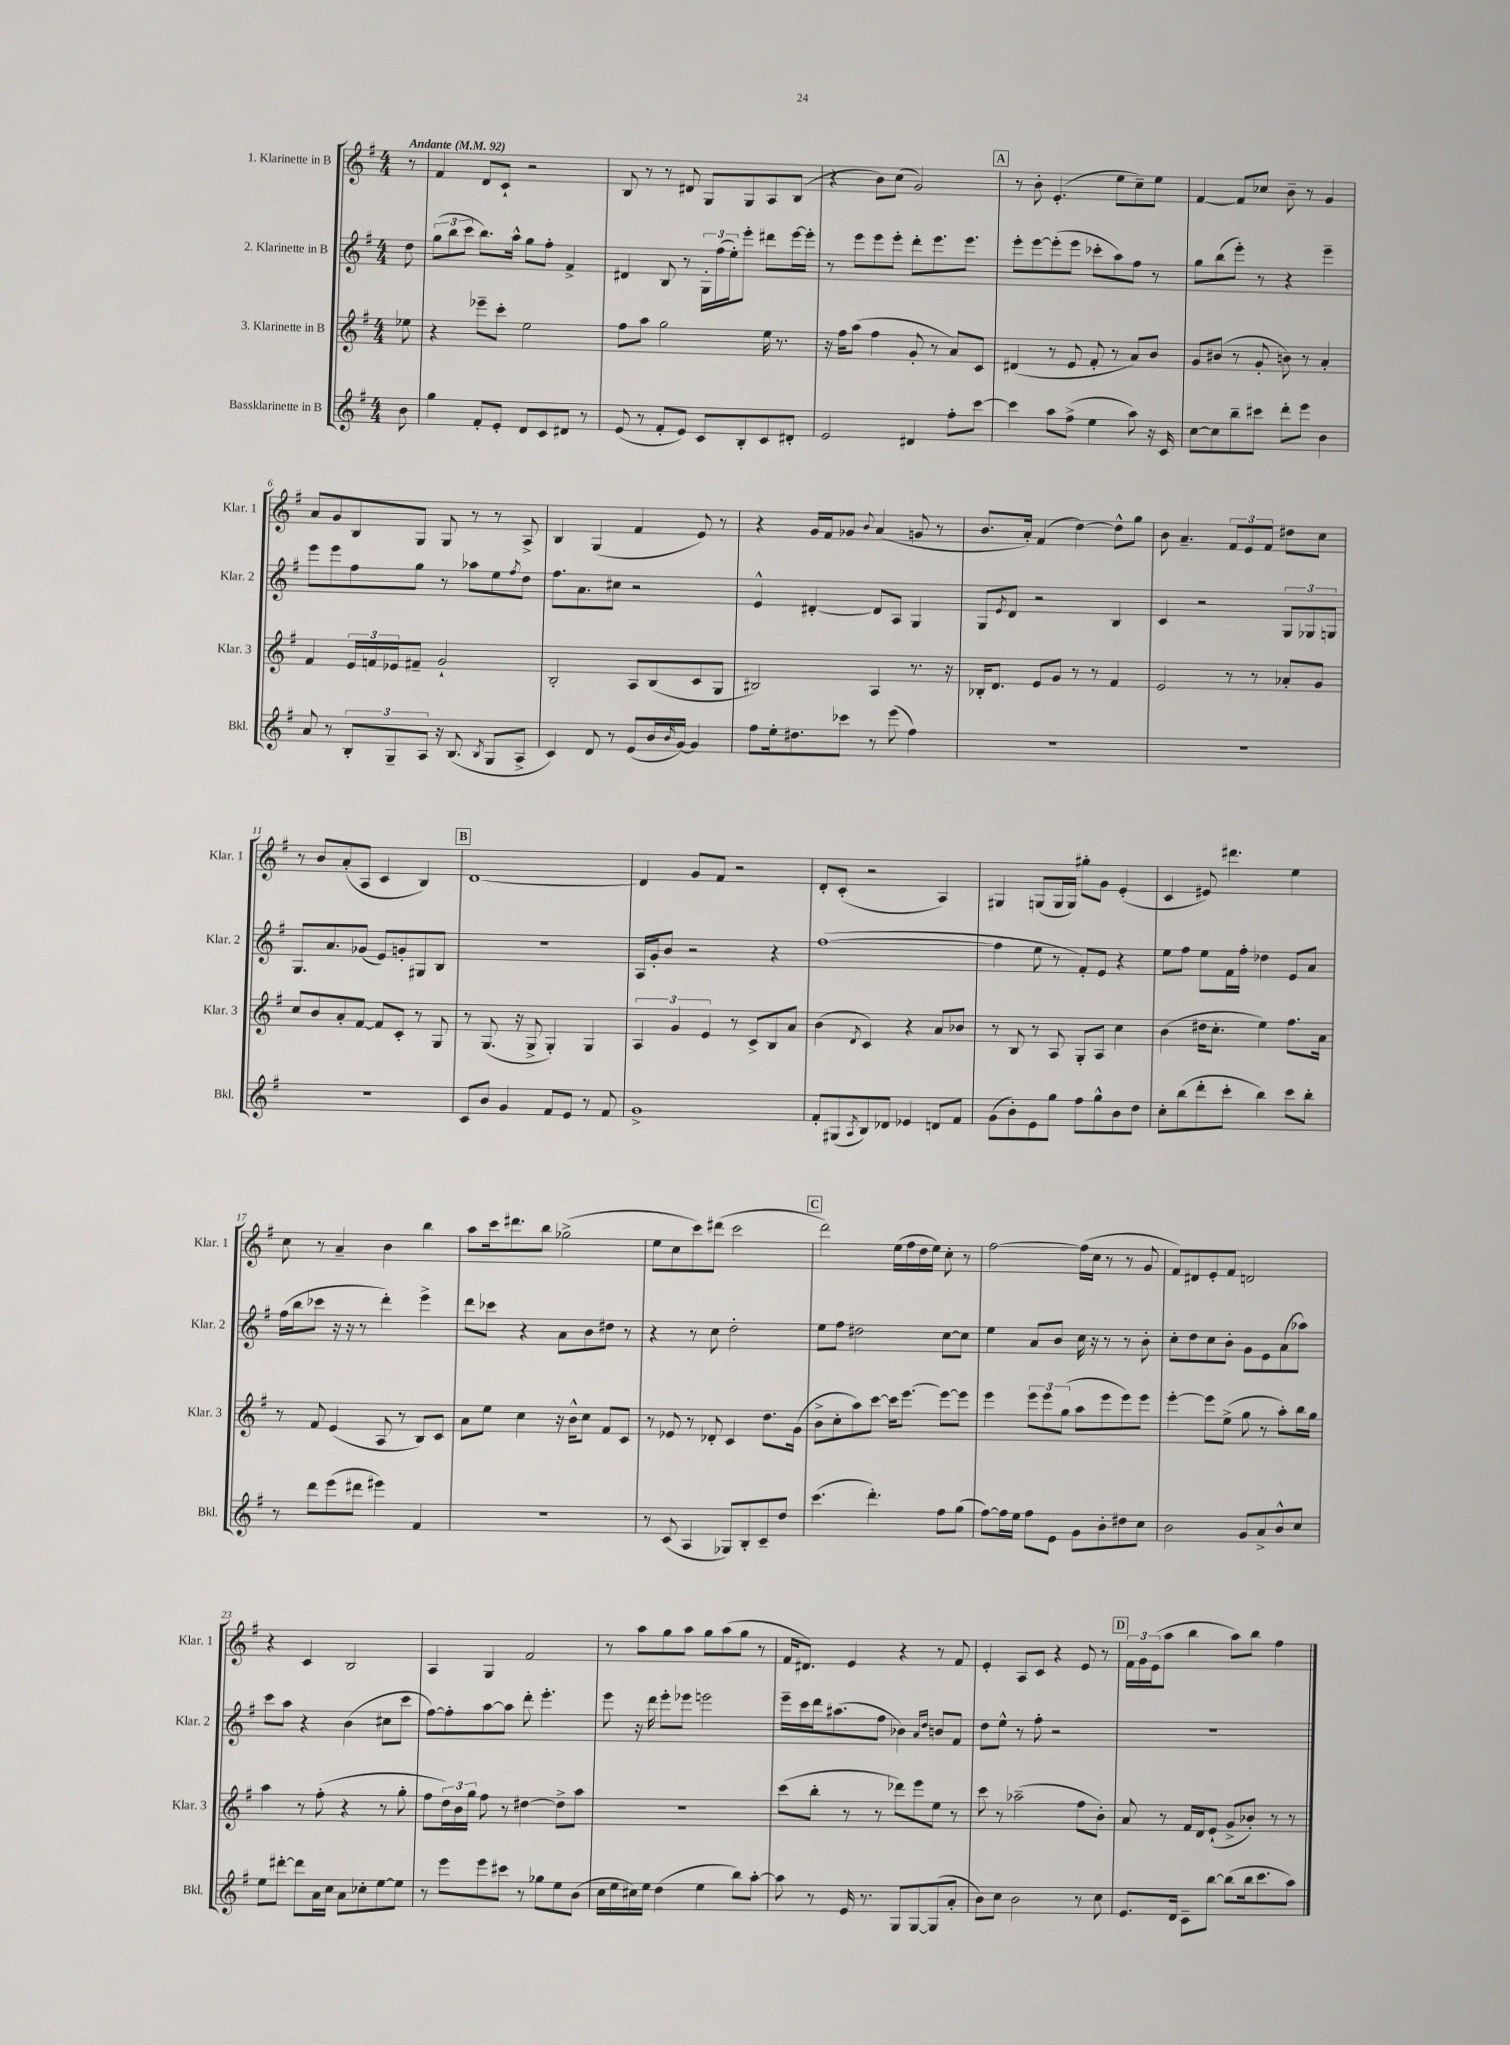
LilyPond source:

<<
\new StaffGroup <<
\new Staff = "s0" \with { instrumentName = "1. Klarinette in B" shortInstrumentName = "Klar. 1" } {
    \clef treble \key g \major \numericTimeSignature \time 4/4 \partial 8 \tempo "Andante" 4 = 92
    r8 |
    fis'4 d'8 c'8-! r2 |
    b8 r8 r8 dis'8 g8 g8 a8 b8( |
    r4 b'8) c''8( g'2) |
    \mark \markup { \box "A" } r8 b'8-. e'4.-.( e''8 c''8--) e''8 |
    fis'4~ fis'8 ces''8 b'8-- r8 g'4 |
    a'8 g'8 b8 g8 g8 r8 r8 a8-> |
    b4 g4( fis'4 e'8) r8 |
    r4 g'16 fis'16 ges'8 \appoggiatura { b'8 } a'4( g'8 r8 |
    b'8. a'16-.) fis'4( d''4~) d''8-^ g''8 |
    b'8 a'4.-- \tuplet 3/2 { fis'8 e'8 fis'8 } dis''8 c''8 |
    r8 b'8 a'8-.( a8 c'4 b4) |
    \mark \markup { \box "B" } d'1~ |
    d'4 g'8 fis'8 r2 |
    d'8-. c'8-.( r2 a4) |
    gis4 g8( g16 g16) gis''8-. g'8 e'4-.( |
    c'4 eis'8) dis'''4. e''4 |
    c''8 r8 a'4-- b'4 b''4 |
    a''8 c'''16 dis'''8. b''8 ges''2->( |
    e''8 c''8 c'''8) dis'''8( c'''2 |
    \mark \markup { \box "C" } d'''2) e''16( fis''16 d''16 e''16) c''8-. r8 |
    fis''2~ fis''16( c''16 r8 r8 g'8 |
    fis'8) dis'8 e'8-. fis'8 d'2 |
    r4 c'4 b2 |
    a4 g4 fis'2 |
    r8 a''8 g''8 a''8 g''8 a''8( g''8 r8 |
    fis'16 dis'8.) e'4 r4 r8 fis'8 |
    e'4-. a8 c'8 r4 e'8 r8 |
    \mark \markup { \box "D" } \tuplet 3/2 { fis'16 g'16 e'16( } a''8 b''4 a''8) b''8 fis''4 \bar "|." |
}
\new Staff = "s1" \with { instrumentName = "2. Klarinette in B" shortInstrumentName = "Klar. 2" } {
    \clef treble \key g \major \numericTimeSignature \time 4/4 \partial 8
    d''8 |
    \tuplet 3/2 { g''8( b''8 c'''8 } b''8.) a''16-^ g''8 fis''8-. fis'4-> |
    dis'4 b8 r8 \tuplet 3/2 { g16-. fis''16( e''16-.) } e'''8-. dis'''8 e'''16~ e'''16-. |
    r8 e'''8 e'''8 e'''8-. d'''8-. e'''8. e'''8. |
    \mark \markup { \box "A" } e'''8-. e'''8~ e'''8-.( e'''8 ces'''8-. a''8) fis''8 r8 |
    g''8 b''8( e'''8-.) r8 r4 e'''4-- |
    e'''8 e'''8 fis''8 g''8 r8 aes''8 e''8 \acciaccatura { fis''8 } d''8 |
    fis''8. a'8. cis''8 r2 |
    e'4-^ dis'4~-. dis'8 a8 g4 |
    g8 \acciaccatura { e'8 } d'8 r2 b4 |
    c'4 r2 \tuplet 3/2 { g8 ges8 g8 } |
    g8. a'8. ges'8( e'8) g'8-. gis8 b8 |
    \mark \markup { \box "B" } R1 |
    a16 g'16-. b'8 r2 r4 |
    fis''1~( |
    fis''4 e''8 r8 fis'8-.) e'8 r4 |
    e''8 fis''8 e''8 fis'16 fis''16-. des''4 e'8 a'8 |
    fis''16( b''16 ces'''8 r16 r16 r8 d'''4-.) e'''4-> |
    d'''8 ces'''8 r4 a'8 b'8 dis''8 r8 |
    r4 r8 c''8 d''2-. |
    \mark \markup { \box "C" } e''8 fis''8 dis''2 c''8~ c''8 |
    e''4 a'8 b'8 c''16 r16 r8 r8 b'8-. |
    c''8-. d''8 c''8 b'8-. g'8 e'8 a'8( aes''8) |
    c'''8 a''8 r4 b'4( cis''8 c'''8 |
    fis''8~) fis''8-. a''8~ a''8 d'''8-. e'''4.-. |
    e'''8 r16 d'''16 e'''8-. ees'''8 e'''2 |
    e'''16-- c'''16 d'''16 ais''8.( fis''8 bes'4) \grace { a'16 d''16 } b'8 fis'8 |
    d''8 e''8-^ r8 fis''8-. r2 |
    \mark \markup { \box "D" } r1 \bar "|." |
}
\new Staff = "s2" \with { instrumentName = "3. Klarinette in B" shortInstrumentName = "Klar. 3" } {
    \clef treble \key g \major \numericTimeSignature \time 4/4 \partial 8
    ees''8 |
    r4 ees'''8-- c'''8-. e''2 |
    fis''8 a''8 g''2 e''16 r8. |
    r16 fis''16 a''8( fis''4 g'8-. r8 a'8) c'8 |
    \mark \markup { \box "A" } dis'4( r8 e'8 fis'8-. r8 a'8) b'8 |
    g'8 bis'8( r8 g'8-. b'8) r8 a'4-. |
    fis'4 \tuplet 3/2 { e'16 f'16 ees'16 } fis'8-- g'2-! |
    b2-. a8 b8( c'8 g8 |
    bis2) a4 r8. r16 |
    bes16-. d'8. e'8 g'8 r8 r8 fis'4 |
    e'2 r8 r8 aes'8-. g'8 |
    c''8 b'8 a'8-. fis'8~ fis'8 c'8-. r8 g8 |
    \mark \markup { \box "B" } r8 g8.( r16 g8-> g4-.) g4 |
    \tuplet 3/2 { a4 g'4 e'4 } r8 c'8-> b8 a'8 |
    b'4( \acciaccatura { d'8 } c'4) r4 a'8 bes'8 |
    r8 b8 r8 a8 g8-. a8 c''4 |
    b'4( dis''16 c''8.-. e''4) fis''8. a'16 |
    r8 fis'8 e'4( a8 r8 b8) c'8 |
    a'8 e''8 c''4 r16 b'16-^ c''8 fis'8 c'8 |
    r8 ees'8 r8 des'8-. c'4 d''8. g'16( |
    \mark \markup { \box "C" } b'8-> c''8-. a''8) c'''8~ c'''16 e'''8.~ e'''8~ e'''8 |
    e'''4 \tuplet 3/2 { e'''8 e'''8 g''8( } a''8 e'''8 e'''8) e'''8 |
    e'''4~-. e'''8 e''8->( g''8 r8 a''8-.) b''16 g''16 |
    a''4 r8 fis''8-.( r4 r8 g''8-. |
    fis''8 \tuplet 3/2 { d''16) b'16 g''16 } fis''8 r8 dis''4~ dis''8-> a''8 |
    R1 |
    c'''8( b''8-. r8 r8 des'''8) e'''8 e''8 r8 |
    c'''8 r8 aes''2--( fis''8 b'8-.) |
    \mark \markup { \box "D" } a'8 r8 fis'16 d'16 e'8-!( g'8-> bes'8-.) r8 r8 \bar "|." |
}
\new Staff = "s3" \with { instrumentName = "Bassklarinette in B" shortInstrumentName = "Bkl." } {
    \clef treble \key g \major \numericTimeSignature \time 4/4 \partial 8
    b'8 |
    g''4 fis'8-. e'8-. d'8 c'8 dis'8 r8 |
    e'8( r8 fis'8-. e'8) c'8 b8-. c'8 dis'8-. |
    e'2 dis'4 fis''8-. c'''8~ |
    \mark \markup { \box "A" } c'''4 a''8 fis''8->( e''4 a''8) r16 c'16 |
    c''8~ c''8 b''8-- cis'''8 d'''8-. e'''8 b'4 |
    a'8 r8 \tuplet 3/2 { b8-. g8-- a8 } r16 b8.( \acciaccatura { b8 } g8 a8-> |
    c'4) d'8 r8 e'8( b'16 \grace { b'16 } g'16~) g'4 |
    fis''8 e''16-. dis''8. ces'''8 r8 e'''8( fis''4) |
    r1 |
    R1 |
    R1 |
    \mark \markup { \box "B" } c'8 b'8 g'4 fis'8 e'8 r8 fis'8 |
    g'1-> |
    fis'8-. gis8( \acciaccatura { a8 } b8) des'8 ees'4 d'8 fis'8 |
    g'8( b'8-.) e'8 g''8 fis''8 g''8-^ b'8 d''8 |
    c''8-. b''8( d'''8-. c'''8-. b''4) c'''8 b''8-. |
    r8 d'''8 e'''8( dis'''8 eis'''4) fis'4 |
    r1 |
    r8 c'8( a4 ges8) b8-. c'8-- d''8 |
    \mark \markup { \box "C" } c'''4.( d'''4.-.) fis''8 g''8( |
    fis''8~) fis''16 e''16 fis''8 e'8 g'8 b'8-. dis''8 c''8 |
    b'2 g'8 a'8-> b'8-^ c''8 |
    e''8 dis'''8~-. dis'''8 a'16 c''16 a'8 ces''8-. e''8~ e''8 |
    r8 e'''8 e'''8 cis'''8 r8 ges''8 e''8 b'8( |
    c''16 e''16 cis''16) e''16 d''4( e''4 b''8) a''8~-. |
    a''8 r8 e'16 r8. g8 g8~ g8( a'8-. |
    b'8) c''8 b'2 r8 c''8 |
    \mark \markup { \box "D" } e'8. d'16 c'8-- b''8~ b''8( b''16 c'''8. a''8) \bar "|." |
}
>>
>>
